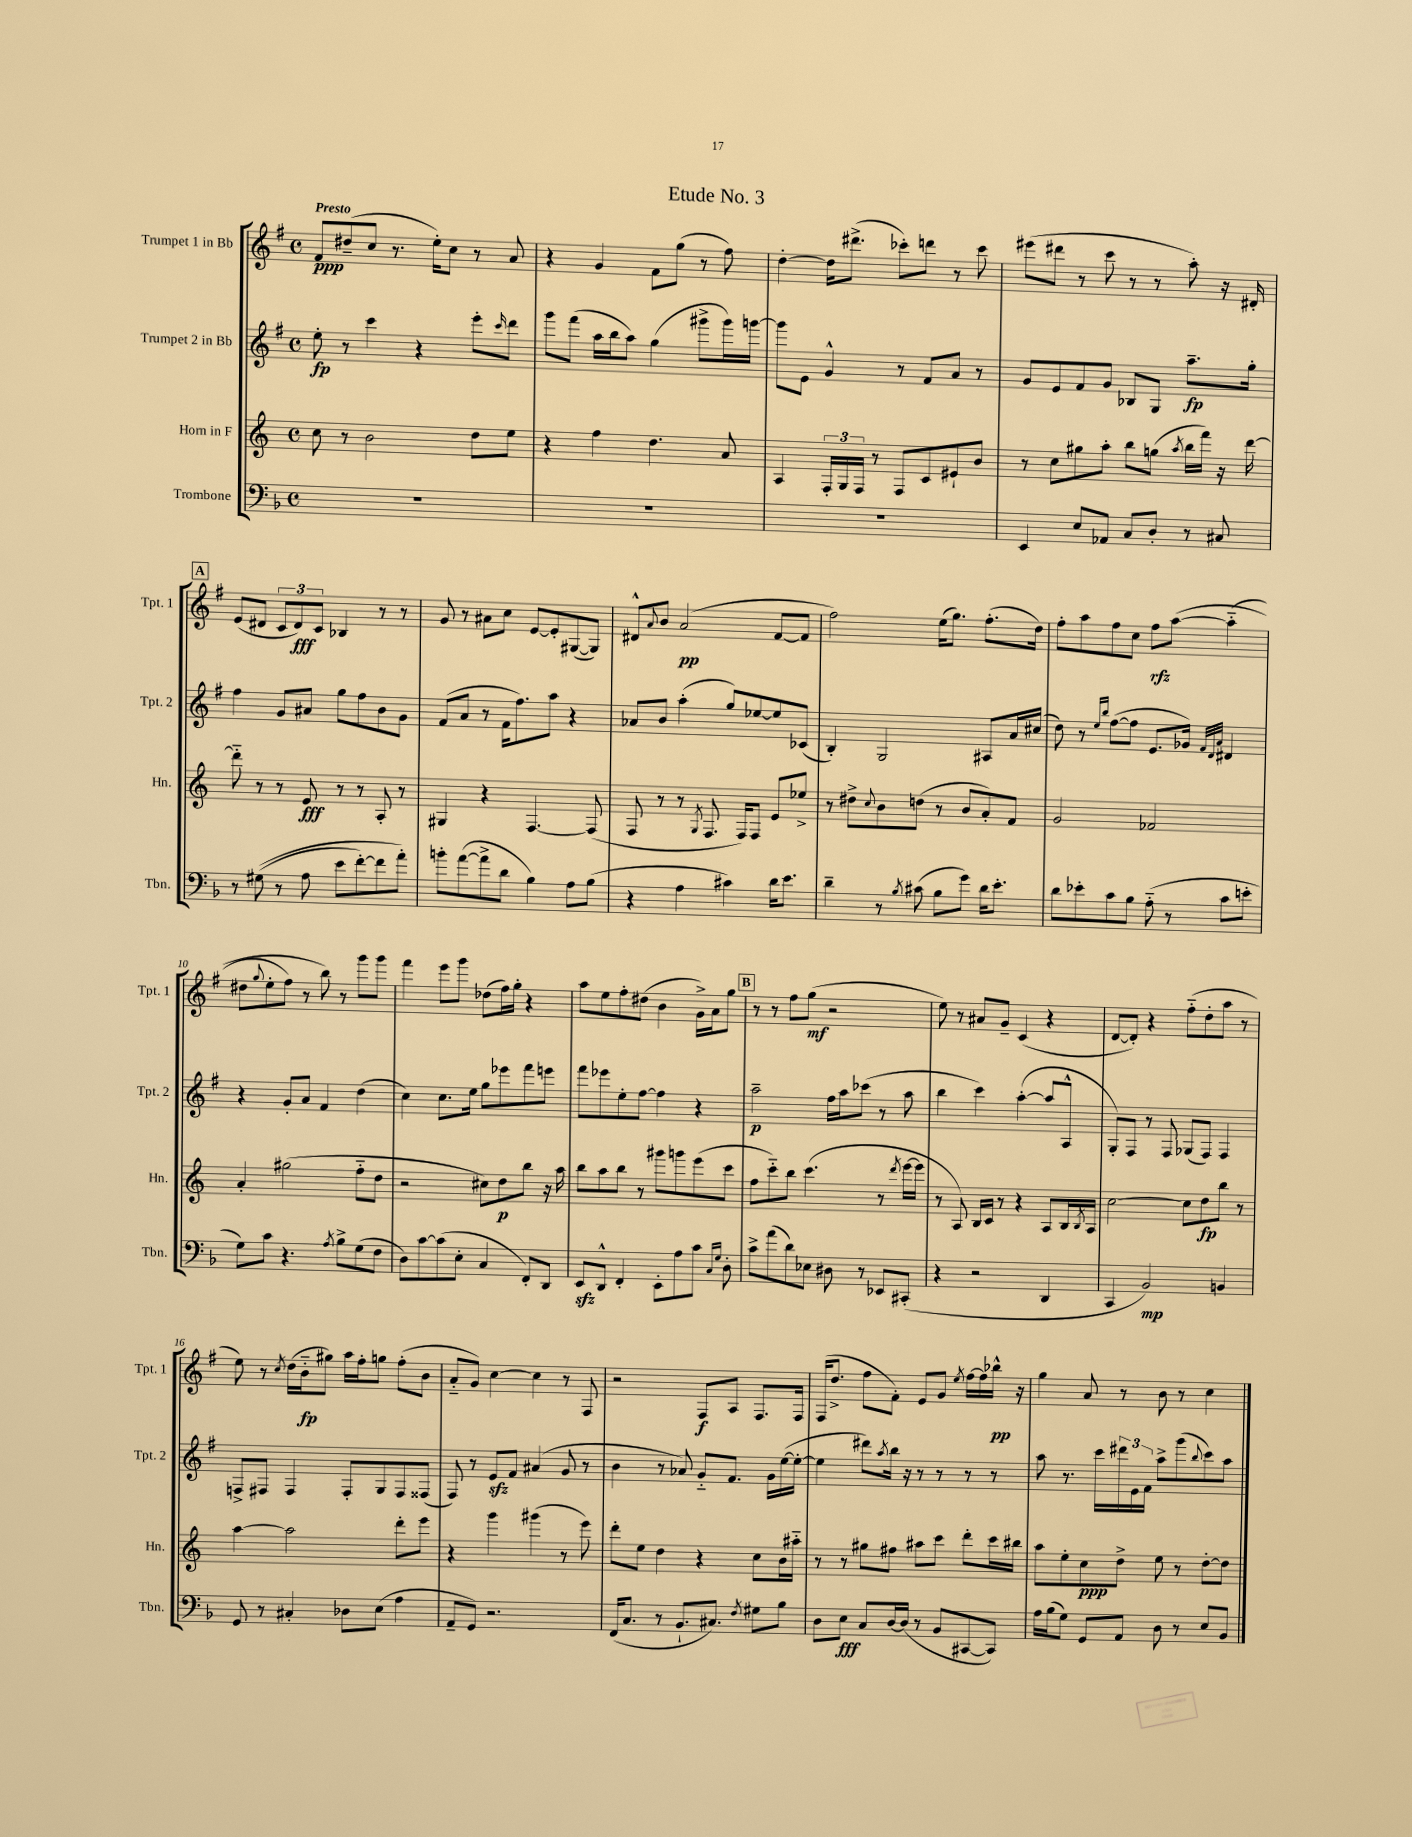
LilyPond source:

\header { title = "Etude No. 3" }
<<
\new StaffGroup <<
\new Staff = "s0" \with { instrumentName = "Trumpet 1 in Bb" shortInstrumentName = "Tpt. 1" } {
    \clef treble \key g \major \defaultTimeSignature \time 4/4 \tempo "Presto"
    fis'8\ppp dis''8--( c''8 r8. e''16-.) c''8 r8 a'8 |
    r4 g'4 fis'8 g''8( r8 fis''8) |
    d''4~-. d''16 dis'''8.->( ces'''8-.) d'''8 r8 ces'''8 |
    eis'''8( dis'''8 r8 c'''8 r8 r8 a''8-.) r16 dis'16-. |
    \mark \markup { \box "A" } e'8( dis'8 \tuplet 3/2 { c'8 dis'8\fff) c'8 } bes4 r8 r8 |
    g'8 r8 ais'8 c''8 e'8~ e'8-. gis8~( gis8) |
    dis'8-^ \appoggiatura { a'8 } b'8 a'2\pp( fis'8~ fis'8 |
    fis''2) e''16( g''8.) fis''8.-.( d''16) |
    fis''8-. a''8 fis''8 c''8 fis''8\rfz a''8~\( a''4-_( |
    dis''8 \appoggiatura { g''8 } e''8-. fis''8) r8 b''8\) r8 g'''8 g'''8 |
    fis'''4 e'''8 g'''8 des''8( fis''16) g''16-. r4 |
    a''8 e''8 fis''8-. dis''8( b'4 g'16->) a'16 g''8 |
    \mark \markup { \box "B" } r8 r8 fis''8 g''8\mf( r2 |
    e''8) r8 ais'8 g'8-- c'4( r4 |
    d'8~ d'8-.) r4 fis''8-_( d''8-. a''8 r8 |
    e''8) r8 \acciaccatura { c''8 } d''16( b'16-_\fp gis''8) a''16 fis''16-. g''8 fis''8-.( b'8 |
    a'8-_ g'8) c''4~ c''4 r8 fis8 |
    r2 fis8\f a8 fis8. fis16 |
    fis16( d''8.-> fis''8 fis'8-.) e'8 g'8 \acciaccatura { e''8 } fis''16~ fis''16 bes''16-^\pp r16 |
    g''4 a'8 r8 b'8 r8 c''4 \bar "|." |
}
\new Staff = "s1" \with { instrumentName = "Trumpet 2 in Bb" shortInstrumentName = "Tpt. 2" } {
    \clef treble \key g \major \defaultTimeSignature \time 4/4
    e''8-.\fp r8 c'''4 r4 e'''8-. \grace { c'''16 } d'''8 |
    g'''8 fis'''8( a''16 b''16 a''8) g''4( gis'''8-> gis'''16) g'''16~ |
    g'''8 e'8 g'4-^ r8 fis'8 a'8 r8 |
    g'8 e'8 fis'8 g'8 bes8 g8 a''8.--\fp g''16-. |
    \mark \markup { \box "A" } fis''4 g'8 ais'8 g''8 fis''8 b'8 g'8 |
    fis'8( a'8 r8 fis'16 fis''8.) a''8 r4 |
    aes'8 b'8 a''4-.( g''8) ees''8~ ees''8 ces'8( |
    b4-.) g2 ais8 a'16 cis''16( |
    d''8) r8 \grace { e''16 b''16 } fis''8~( fis''8 e'8. ges'16) \grace { fis'32 d'32 a'32 } dis'4 |
    r4 g'8-. a'8 fis'4 d''4( |
    c''4) c''8. e''16 g''8 ees'''8 fis'''8 e'''8 |
    fis'''8 ees'''8 e''8-. fis''8~ fis''4 r4 |
    \mark \markup { \box "B" } a''2--\p fis''16 a''16 ces'''8( r8 a''8 |
    b''4 c'''4) a''4~-.( a''8 a8-^ |
    g8-.) fis8 r8 fis8 ges8( fis8) fis4 |
    f8-> fis8 fis4 fis8-. g8 fis8 fisis8( |
    fis8) r8 e'8\sfz fis'8 ais'4( g'8 r8 |
    b'4 r8 aes'8) g'8-_ fis'8. g'16 e''16~( e''16~-. |
    e''4 dis'''8) \acciaccatura { a''8 } b''16 r16 r8 r8 r8 r8 |
    a''8 r8. c'''16 \tuplet 3/2 { dis'''16 e'16 fis'16 } a''8-> g'''8( \appoggiatura { b''8 } c'''8) a''8 \bar "|." |
}
\new Staff = "s2" \with { instrumentName = "Horn in F" shortInstrumentName = "Hn." } {
    \clef treble \key c \major \defaultTimeSignature \time 4/4
    c''8 r8 b'2 d''8 e''8 |
    r4 f''4 d''4. a'8 |
    a4 \tuplet 3/2 { f16-. g16 f16 } r8 f8 c'8 eis'8-! b'8 |
    r8 c''8 gis''8 a''8-. b''8 g''8( \acciaccatura { a''8 } b''16 f'''16) r16 d'''16~ |
    \mark \markup { \box "A" } d'''8-_ r8 r8 e'8\fff r8 r8 a8-. r8 |
    gis4 r4 f4.~ f8( |
    f8 r8 r8 \acciaccatura { g8 } f8. f16) f8 e'8 ees''8-> |
    r8 dis''8-> \appoggiatura { c''8 } b'8 d''8( r8 b'8 a'8-.) f'8 |
    g'2 fes'2 |
    a'4-. gis''2( f''8-_ d''8 |
    r2 cis''8) d''8\p b''8 r16 a''16 |
    b''8 a''8 b''8 r8 gis'''8 g'''8 e'''8( c'''8 |
    \mark \markup { \box "B" } f''8 c'''8-_) b''8 c'''4.( r8 \acciaccatura { d'''8 } e'''16~ e'''16 |
    r8 a8) b16 c'16 r8 r4 a8 b16 \acciaccatura { b8 } a16 |
    c''2~ c''8 d''8\fp b''8 r8 |
    a''4~ a''2 d'''8-. e'''8 |
    r4 g'''4 gis'''4( r8 e'''8) |
    d'''8-. e''8 d''4 r4 c''8 b'16 ais''16-_ |
    r8 r8 gis''8 fis''8 ais''8 c'''8 d'''8-. c'''16 bis''16 |
    a''8 e''8-. c''8\ppp d''8-> e''8 r8 d''8~-. d''8 \bar "|." |
}
\new Staff = "s3" \with { instrumentName = "Trombone" shortInstrumentName = "Tbn." } {
    \clef bass \key f \major \defaultTimeSignature \time 4/4
    R1 |
    R1 |
    R1 |
    e,4 e8 aes,8 c8 d8-. r8 cis8 |
    \mark \markup { \box "A" } r8 gis8(\( r8 a8 e'8 f'8~-.) f'8 a'8-.\) |
    b'8-. a'8~( a'8-> d'8 bes4) a8 bes8( |
    r4 a4 cis'4) d'16 e'8. |
    d'4-- r8 \acciaccatura { bes8 } cis'8( bes8 g'8) d'16 e'8.-. |
    d'8 ees'8-. c'8 bes8 a8-_( r8 c'8 e'8-. |
    g8) c'8 r4. \acciaccatura { a8 } bes8-> g8( f8 |
    d8) c'8~ c'8( e8-. c4 f,8-.) d,8 |
    e,8\sfz d,8-^ f,4-. e,8-. a8 c'8 \grace { c16 g16 } d8-. |
    \mark \markup { \box "B" } c'8-> a'8( d'8) ees8 dis8 r8 ees,8 cis,8-.( |
    r4 r2 d,4 |
    c,4 bes,2\mp) b,4 |
    g,8 r8 cis4-. des8 e8( a4 |
    a,8-- g,8) r2. |
    f,16( c8. r8 bes,8.-! cis8.) \acciaccatura { f8 } gis8 bes8 |
    d8 e8\fff c8 d16~ d16( r8 bes,8 cis,8~ cis,8) |
    a16 bes16( g8) g,8 a,8 d8 r8 e8 bes,8 \bar "|." |
}
>>
>>
